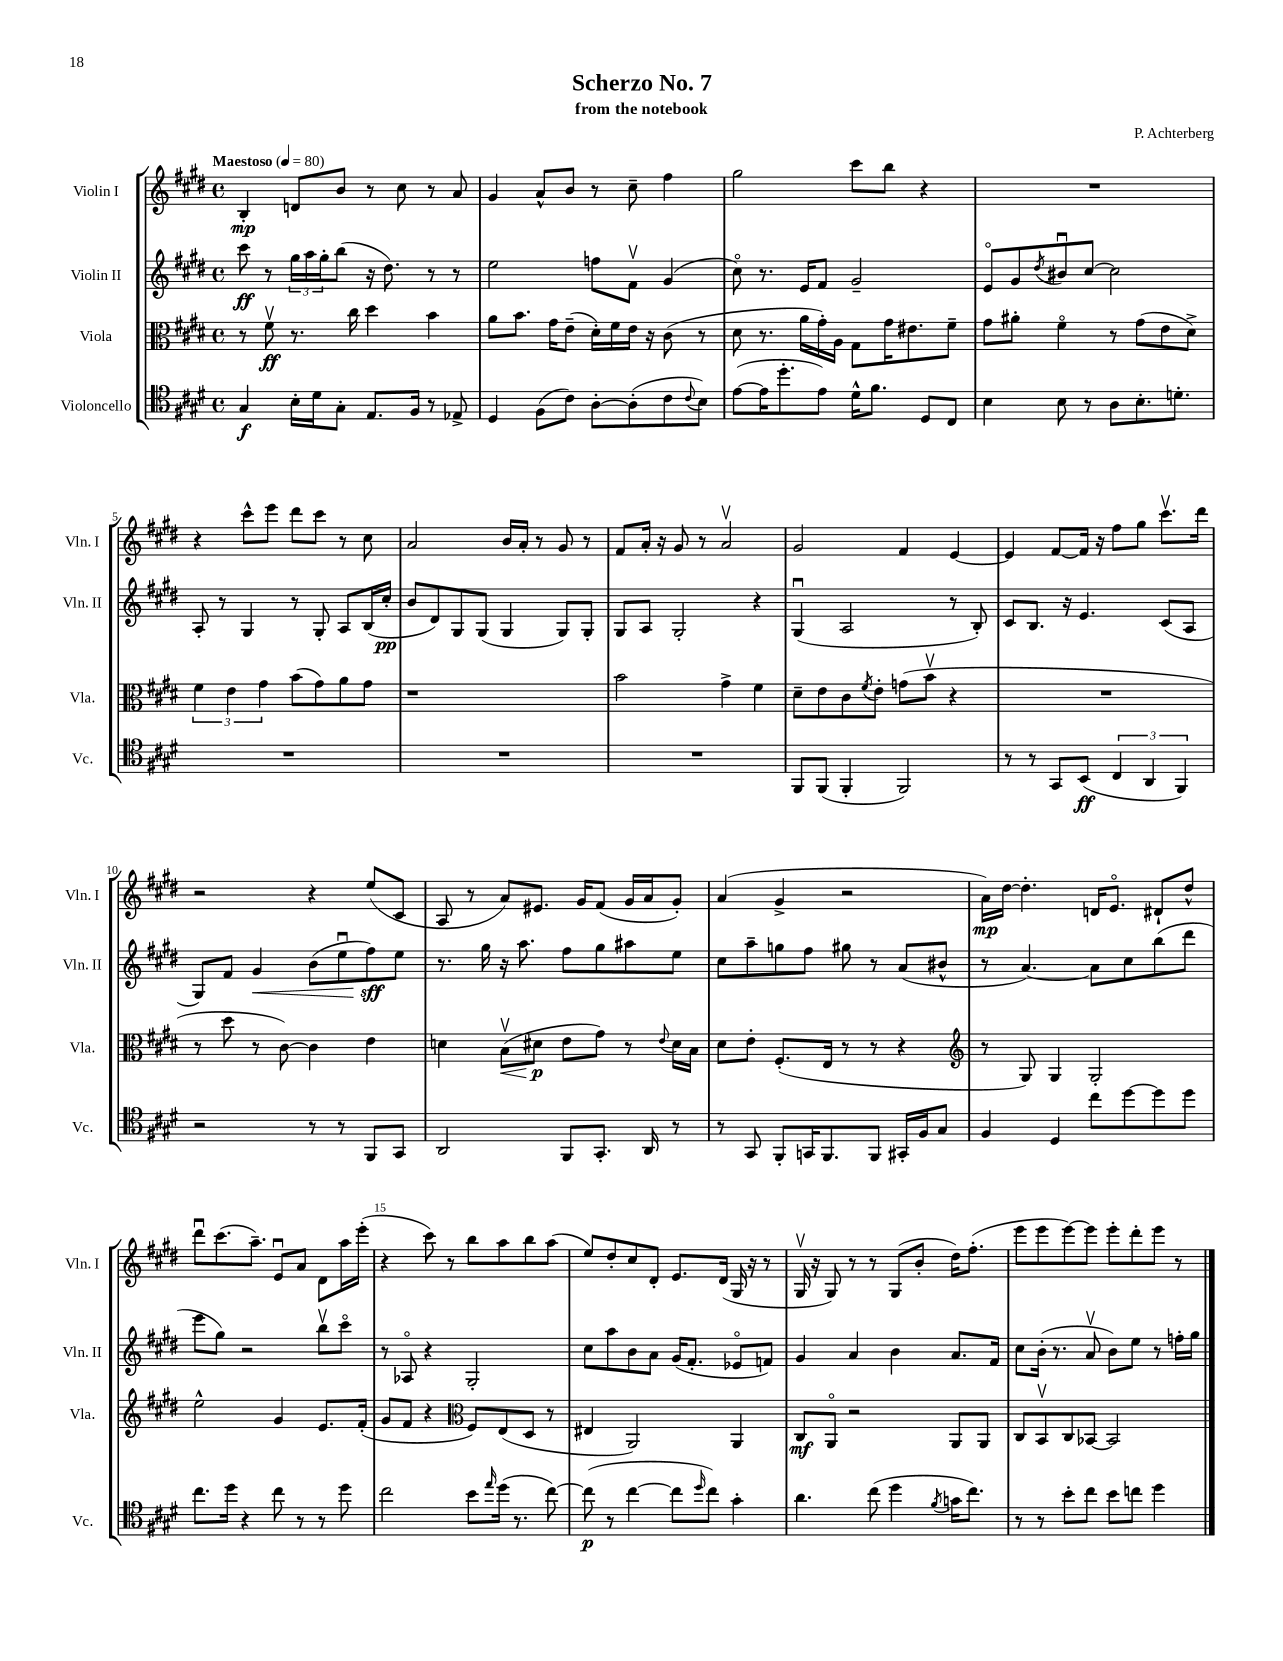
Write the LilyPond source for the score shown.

\header { title = "Scherzo No. 7" composer = "P. Achterberg" subtitle = "from the notebook" }
<<
\new StaffGroup <<
\new Staff = "s0" \with { instrumentName = "Violin I" shortInstrumentName = "Vln. I" } {
    \clef treble \key e \major \defaultTimeSignature \time 4/4 \tempo "Maestoso" 4 = 80
    b4-.\mp d'8 b'8 r8 cis''8 r8 a'8 |
    gis'4 a'8-^ b'8 r8 cis''8-- fis''4 |
    gis''2 cis'''8 b''8 r4 |
    R1 |
    r4 cis'''8-^ e'''8 dis'''8 cis'''8 r8 cis''8 |
    a'2 b'16 a'16-. r8 gis'8 r8 |
    fis'8 a'16-. r16 gis'8 r8 a'2\upbow |
    gis'2 fis'4 e'4~ |
    e'4 fis'8~ fis'16 r16 fis''8 gis''8 cis'''8.\upbow dis'''16 |
    r2 r4 e''8( cis'8 |
    a8 r8 a'8) eis'8. gis'16 fis'8( gis'16 a'16 gis'8-.) |
    a'4( gis'4-> r2 |
    a'16\mp) dis''16~ dis''4.-. d'16 e'8.\flageolet dis'8-! dis''8-^ |
    dis'''8\downbow cis'''8.( a''8.--) e'8\downbow a'8 dis'8 a''16 e'''16-.( |
    r4 cis'''8) r8 b''8 a''8 b''8 a''8( |
    e''8) dis''8-. cis''8 dis'8-. e'8. dis'16( gis16 r16 r8 |
    gis16\upbow r16 gis8) r8 r8 gis8( b'8-. dis''16) fis''8.-.( |
    e'''8 e'''8 e'''8~) e'''8 e'''8-. dis'''8-. e'''8 r8 \bar "|." |
}
\new Staff = "s1" \with { instrumentName = "Violin II" shortInstrumentName = "Vln. II" } {
    \clef treble \key e \major \defaultTimeSignature \time 4/4
    cis'''8\ff r8 \tuplet 3/2 { gis''16 a''16 gis''16-. } b''8( r16 dis''8.) r8 r8 |
    e''2 f''8 fis'8\upbow gis'4( |
    cis''8\flageolet) r8. e'16 fis'8 gis'2-- |
    e'8\flageolet gis'8 \acciaccatura { dis''8 } bis'8\downbow cis''8~ cis''2 |
    a8-. r8 gis4 r8 gis8-. a8 b16( cis''16-.\pp |
    b'8 dis'8) gis8 gis8( gis4 gis8) gis8-. |
    gis8 a8 gis2-. r4 |
    gis4\downbow( a2 r8 b8-.) |
    cis'8 b8. r16 e'4. cis'8( a8 |
    gis8) fis'8 gis'4\< b'8( e''8\downbow fis''8\sff\!) e''8 |
    r8. gis''16 r16 a''8. fis''8 gis''8 ais''8 e''8 |
    cis''8 a''8-- g''8 fis''8 gis''8 r8 a'8( bis'8-^ |
    r8 a'4.~) a'8 cis''8 b''8( dis'''8 |
    e'''8 gis''8) r2 b''8\upbow cis'''8\flageolet |
    r8 aes8\flageolet r4 gis2-. |
    cis''8 a''8 b'8 a'8 gis'16( fis'8.-. ees'8\flageolet f'8) |
    gis'4 a'4 b'4 a'8. fis'16 |
    cis''8 b'16-.( r8. a'8\upbow b'8) e''8 r8 f''16-. gis''16 \bar "|." |
}
\new Staff = "s2" \with { instrumentName = "Viola" shortInstrumentName = "Vla." } {
    \clef alto \key e \major \defaultTimeSignature \time 4/4
    r8 fis'8\upbow\ff r8. cis''16 dis''4 b'4 |
    a'8 b'8. gis'16 e'8--( dis'16-.) fis'16 e'16 r16 cis'8( r8 |
    dis'8 r8. a'16 gis'16-.) a16 gis8 gis'16 eis'8. fis'8-- |
    gis'8 ais'8-. fis'4\flageolet r8 gis'8( e'8 dis'8->) |
    \tuplet 3/2 { fis'4 e'4 gis'4 } b'8( gis'8) a'8 gis'8 |
    r1 |
    b'2 gis'4-> fis'4 |
    dis'8-- e'8 cis'8 \acciaccatura { fis'8 } e'8-. g'8( b'8\upbow r4 |
    R1 |
    r8 dis''8 r8 cis'8~) cis'4 e'4 |
    d'4 b8\upbow\<( dis'8\p\! e'8 gis'8) r8 \appoggiatura { e'8 } dis'16 b16 |
    dis'8 e'8-. fis8.-.( e16 r8 r8 r4 |
    \clef treble r8 gis8) gis4 gis2-. |
    e''2-^ gis'4 e'8. fis'16-.( |
    gis'8 fis'8 r4 \clef alto fis8) e8( dis8 r8 |
    eis4 a,2) a,4 |
    cis8\mf a,8\flageolet r2 a,8 a,8 |
    cis8 b,8\upbow cis8 bes,8~ bes,2 \bar "|." |
}
\new Staff = "s3" \with { instrumentName = "Violoncello" shortInstrumentName = "Vc." } {
    \clef tenor \key e \major \defaultTimeSignature \time 4/4
    gis4\f b16-. dis'16 gis8-. e8. fis16 r8 ees8-> |
    dis4 fis8( cis'8) a8~-. a8-.( cis'8 \appoggiatura { cis'8 } b8) |
    e'8~( e'16 dis''8.-. e'8) dis'16-^ fis'8. dis8 cis8 |
    b4 b8 r8 a8 b8.-. d'8.-. |
    R1 |
    R1 |
    R1 |
    fis,8 fis,8( fis,4-. fis,2) |
    r8 r8 gis,8 b,8\ff( \tuplet 3/2 { cis4 a,4 fis,4) } |
    r2 r8 r8 fis,8 gis,8 |
    a,2 fis,8 gis,8.-. a,16 r8 |
    r8 gis,8 fis,8-. g,16 fis,8. fis,8 gis,16-. fis16 gis8 |
    fis4 dis4 cis''8 dis''8~ dis''8 dis''8 |
    cis''8. dis''16 r4 cis''8 r8 r8 dis''8 |
    cis''2 b'8 \grace { e''16 } dis''16( r8. cis''8~) |
    cis''8\p( r8 cis''4~ cis''8 \grace { dis''16 } cis''8) gis'4-. |
    a'4. cis''8( dis''4 \acciaccatura { fis'8 } g'16 cis''8.) |
    r8 r8 b'8-. cis''8 b'8 c''8 dis''4 \bar "|." |
}
>>
>>
\layout { \context { \Score \override BarNumber.break-visibility = ##(#f #t #t) barNumberVisibility = #(every-nth-bar-number-visible 5) } }
